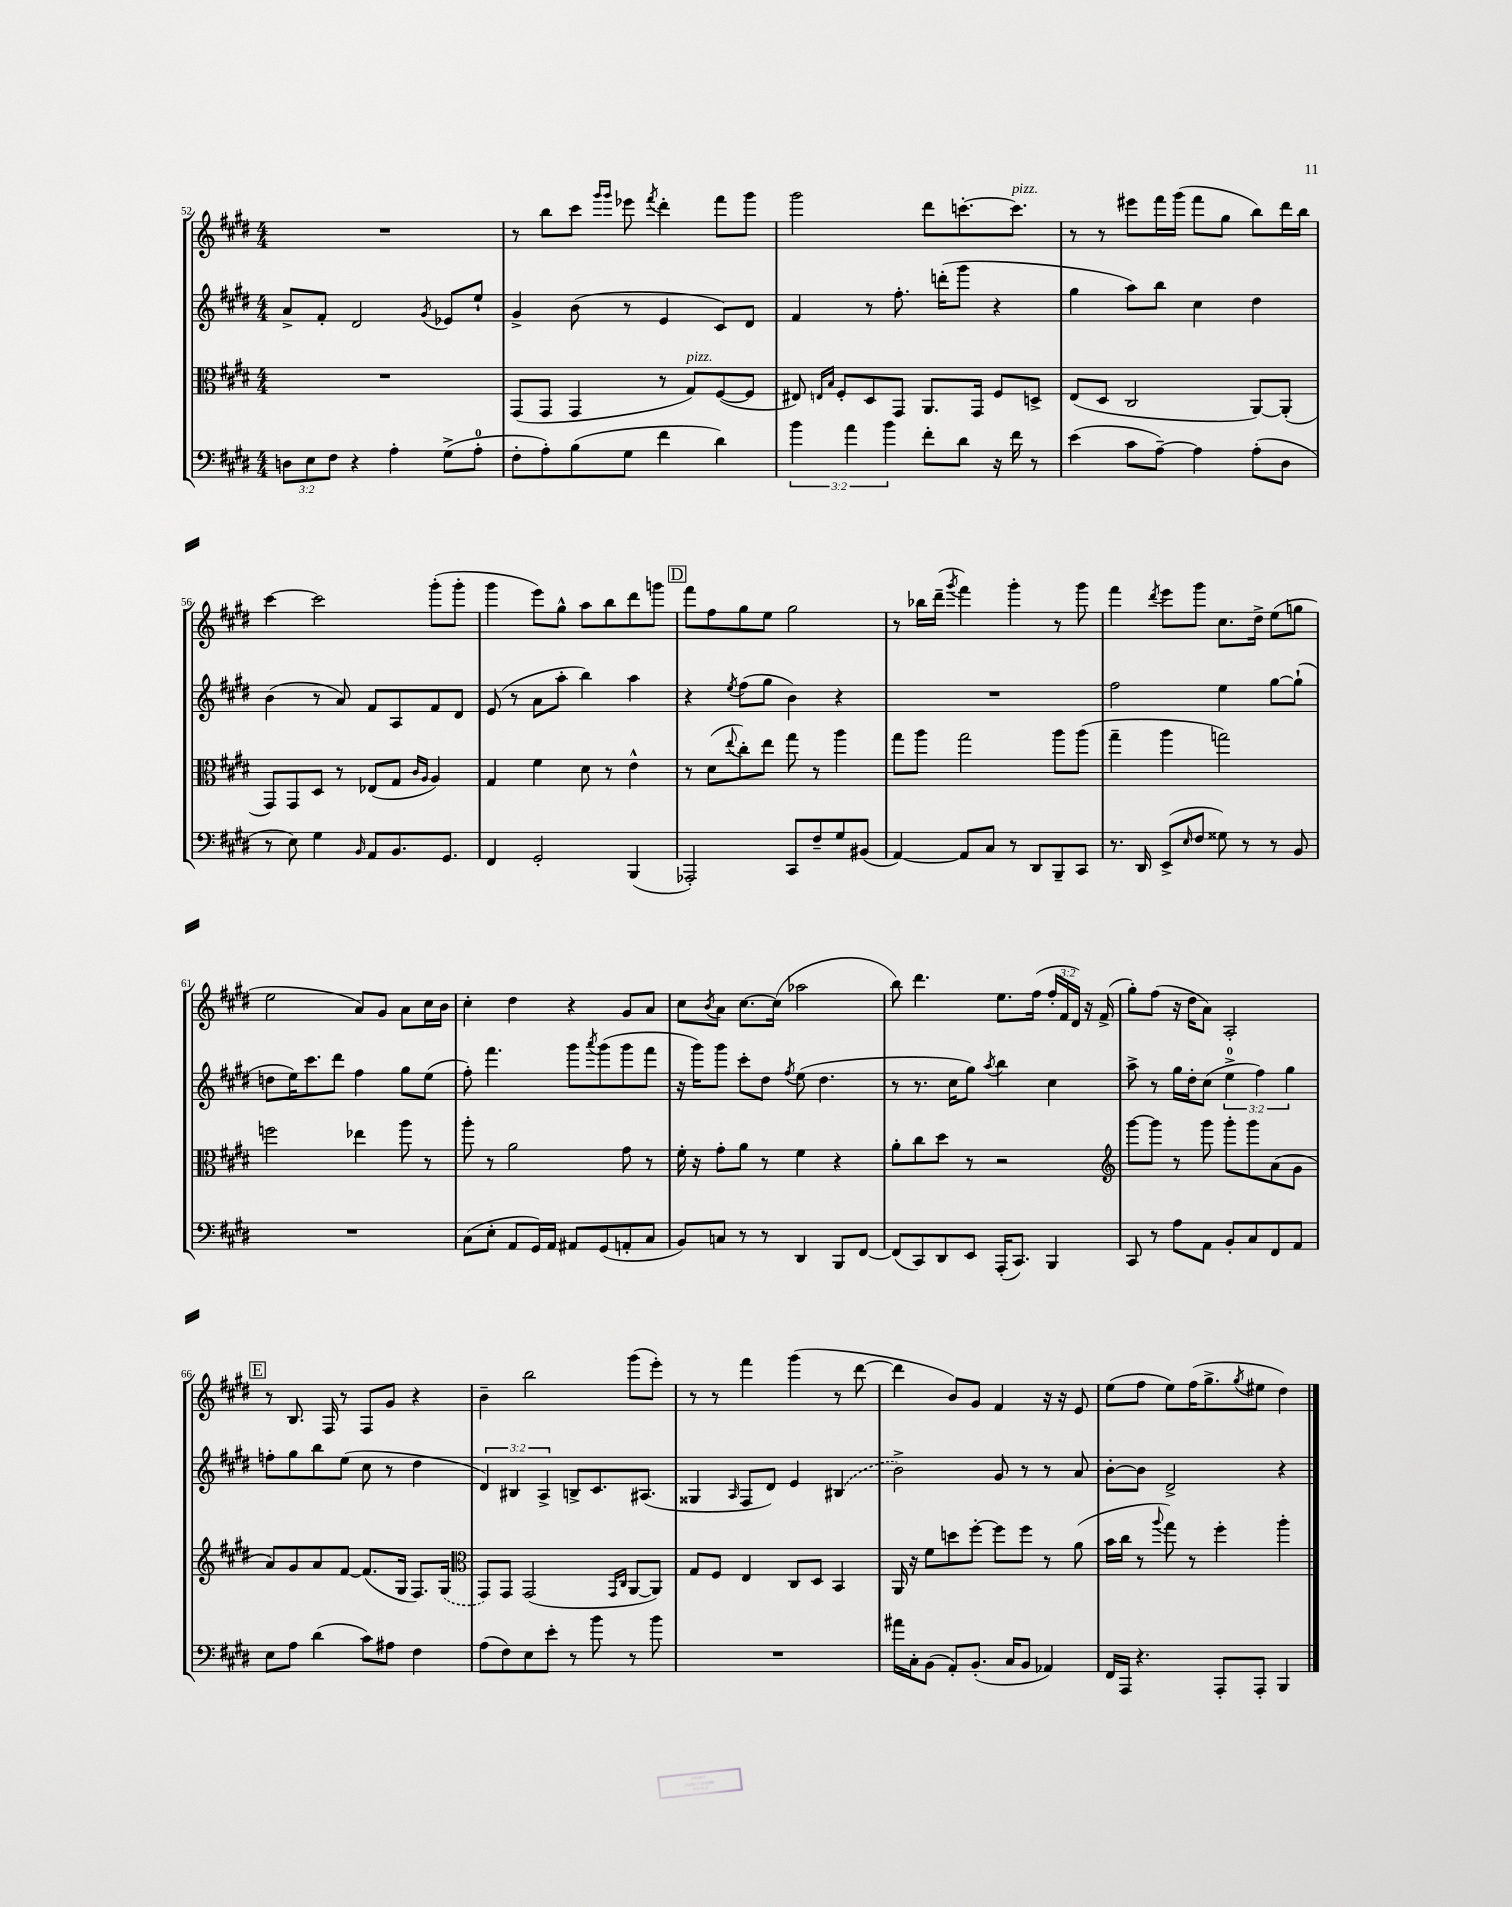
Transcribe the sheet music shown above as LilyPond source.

<<
\new StaffGroup <<
\new Staff = "s0" {
    \clef treble \key e \major \numericTimeSignature \time 4/4 \override Staff.TupletNumber.text = #tuplet-number::calc-fraction-text
    R1 |
    r8 b''8 cis'''8 \grace { gis'''16 gis'''16 } ees'''8 \acciaccatura { fis'''8 } dis'''4-. fis'''8 gis'''8 |
    gis'''2 dis'''8 c'''8.~-. c'''8.^\markup { \italic "pizz." } |
    r8 r8 eis'''8 fis'''16 gis'''16( fis'''8 gis''8 b''8) dis'''16 b''16 |
    cis'''4~ cis'''2 gis'''8-.( gis'''8-. |
    gis'''4 e'''8) gis''8-^ a''8 b''8 dis'''8 g'''8 |
    \mark \markup { \box "D" } fis'''8 fis''8 gis''8 e''8 gis''2 |
    r8 bes''16 dis'''16--( \acciaccatura { gis'''8 } fis'''4) gis'''4-. r8 gis'''8 |
    fis'''4 \acciaccatura { dis'''8 } e'''8 gis'''8 cis''8. dis''16-> e''8( g''8 |
    e''2 a'8) gis'8 a'8 cis''16 b'16 |
    cis''4-. dis''4 r4 gis'8 a'8 |
    cis''8 \acciaccatura { b'8 } a'8 cis''8.~ cis''16( aes''2 |
    b''8) dis'''4. e''8. fis''16( \tuplet 3/2 { fis''16-. fis'16 dis'16) } r16 fis'16->( |
    gis''8-.) fis''8( r16 dis''16 a'8) a2-. |
    \mark \markup { \box "E" } r8 b8. fis16 r8 fis8 gis'8 r4 |
    b'4-- b''2 gis'''8( e'''8-.) |
    r8 r8 fis'''4 gis'''4( r8 dis'''8~ |
    dis'''4 b'8) gis'8 fis'4 r16 r16 e'8 |
    e''8( fis''8 e''8) fis''16( gis''8.-> \acciaccatura { gis''8 } eis''8 dis''4) \bar "|." |
}
\new Staff = "s1" {
    \clef treble \key e \major \numericTimeSignature \time 4/4 \override Staff.TupletNumber.text = #tuplet-number::calc-fraction-text
    a'8-> fis'8-. dis'2 \acciaccatura { gis'8 } ees'8 e''8-! |
    gis'4-> b'8( r8 e'4 cis'8) dis'8 |
    fis'4 r8 fis''8.-. d'''16-.( gis'''8 r4 |
    gis''4 a''8) b''8 cis''4 dis''4 |
    b'4( r8 a'8) fis'8 a8 fis'8 dis'8 |
    e'8( r8 a'8 a''8-. b''4) a''4 |
    \mark \markup { \box "D" } r4 \acciaccatura { e''8 } fis''8( gis''8 b'4) r4 |
    R1 |
    fis''2 e''4 gis''8~ gis''8-!( |
    d''8 e''16) cis'''8. dis'''8 fis''4 gis''8 e''8( |
    fis''8-.) fis'''4. gis'''8 \acciaccatura { a'''8 } gis'''8( gis'''8 fis'''8 |
    r16 gis'''16) gis'''8 cis'''8-. dis''8 \acciaccatura { fis''8 } e''8( dis''4. |
    r8 r8. cis''16 gis''8) \acciaccatura { a''8 } b''4 cis''4 |
    a''8-> r8 gis''16 dis''16-. cis''8( \tuplet 3/2 { e''4-0-> fis''4) gis''4 } |
    \mark \markup { \box "E" } f''8-. gis''8 b''8 e''8( cis''8 r8 dis''4 |
    \tuplet 3/2 { dis'4) bis4 a4-> } b8-> cis'8. ais8.( |
    gisis4 \grace { a16 } fis8 dis'8) e'4 \once \slurDashed bis4( |
    b'2->) gis'8 r8 r8 a'8 |
    b'8~-. b'8 dis'2-> r4 \bar "|." |
}
\new Staff = "s2" {
    \clef alto \key e \major \numericTimeSignature \time 4/4
    R1 |
    gis,8( gis,8 gis,4 r8 gis8^\markup { \italic "pizz." }) fis8~( fis8 |
    eis8) \grace { e16 b16 } fis8-. dis8 gis,8 a,8. gis,16 fis8 d8-> |
    e8( dis8 cis2 a,8~) a,8-.( |
    gis,8) gis,8 dis8 r8 ees8( gis8 \grace { cis'16 a16 } a4) |
    gis4 fis'4 dis'8 r8 e'4-^ |
    \mark \markup { \box "D" } r8 dis'8( \appoggiatura { e''8 } cis''8-.) e''8 gis''8 r8 a''4 |
    gis''8 a''8 gis''2 a''8 a''8( |
    gis''4-- a''4 g''2) |
    f''2 ees''4 a''8 r8 |
    a''8-. r8 a'2 gis'8 r8 |
    fis'16-. r16 gis'8-. a'8 r8 fis'4 r4 |
    a'8-. cis''8 dis''8 r8 r2 |
    \clef treble gis'''8~ gis'''8 r8 gis'''8 gis'''8-. gis'''8 a'8( gis'8 |
    \mark \markup { \box "E" } a'8) gis'8 a'8 fis'8~ fis'8.( gis16 fis8.) \once \slurDashed gis16( |
    \clef alto gis,8) gis,8 gis,2( \grace { gis,16 cis16 } a,8~ a,8) |
    gis8 fis8 e4 cis8 dis8 b,4 |
    a,16 r16 fis'8 d''8 fis''8~-. fis''8 fis''8 r8 a'8( |
    b'16 cis''16 r8 \appoggiatura { a''8 } gis''8) r8 fis''4-. a''4-. \bar "|." |
}
\new Staff = "s3" {
    \clef bass \key e \major \numericTimeSignature \time 4/4 \override Staff.TupletNumber.text = #tuplet-number::calc-fraction-text
    \tuplet 3/2 { d8 e8 fis8 } r4 a4-. gis8->( a8-0-. |
    fis8-. a8-.) b8( gis8 fis'4 dis'4) |
    \tuplet 3/2 { b'4 a'4 b'4 } fis'8-. dis'8 r16 fis'16 r8 |
    e'4( cis'8 a8~--) a4 a8-.( dis8 |
    r8 e8) gis4 \grace { b,16 } a,8 b,8. gis,8. |
    fis,4 gis,2-. b,,4( |
    \mark \markup { \box "D" } aes,,2-.) cis,8 fis8-- gis8 bis,8( |
    a,4~) a,8 cis8 r8 dis,8 b,,8-- cis,8 |
    r8. dis,16 e,8->( \grace { e16 } fis8 gisis8) r8 r8 b,8 |
    R1 |
    cis8( e8-. a,8 gis,16) a,16 ais,8 gis,8( a,8-. cis8 |
    b,8) c8 r8 r8 dis,4 b,,8 fis,8~ |
    fis,8( cis,8) dis,8 e,8 a,,16-.( cis,8.) b,,4 |
    cis,8 r8 a8 a,8 b,8-. cis8 fis,8 a,8 |
    \mark \markup { \box "E" } e8 a8 dis'4( cis'8) ais8 fis4 |
    a8( fis8) e8 e'8-. r8 b'8 r8 b'8 |
    R1 |
    ais'16 cis16-. b,8( a,8-.) b,8.-.( cis16 b,8 aes,4) |
    fis,16 a,,16 r4. a,,8-. a,,8-. b,,4 \bar "|." |
}
>>
>>
\layout { \context { \Score currentBarNumber = #52 } }
